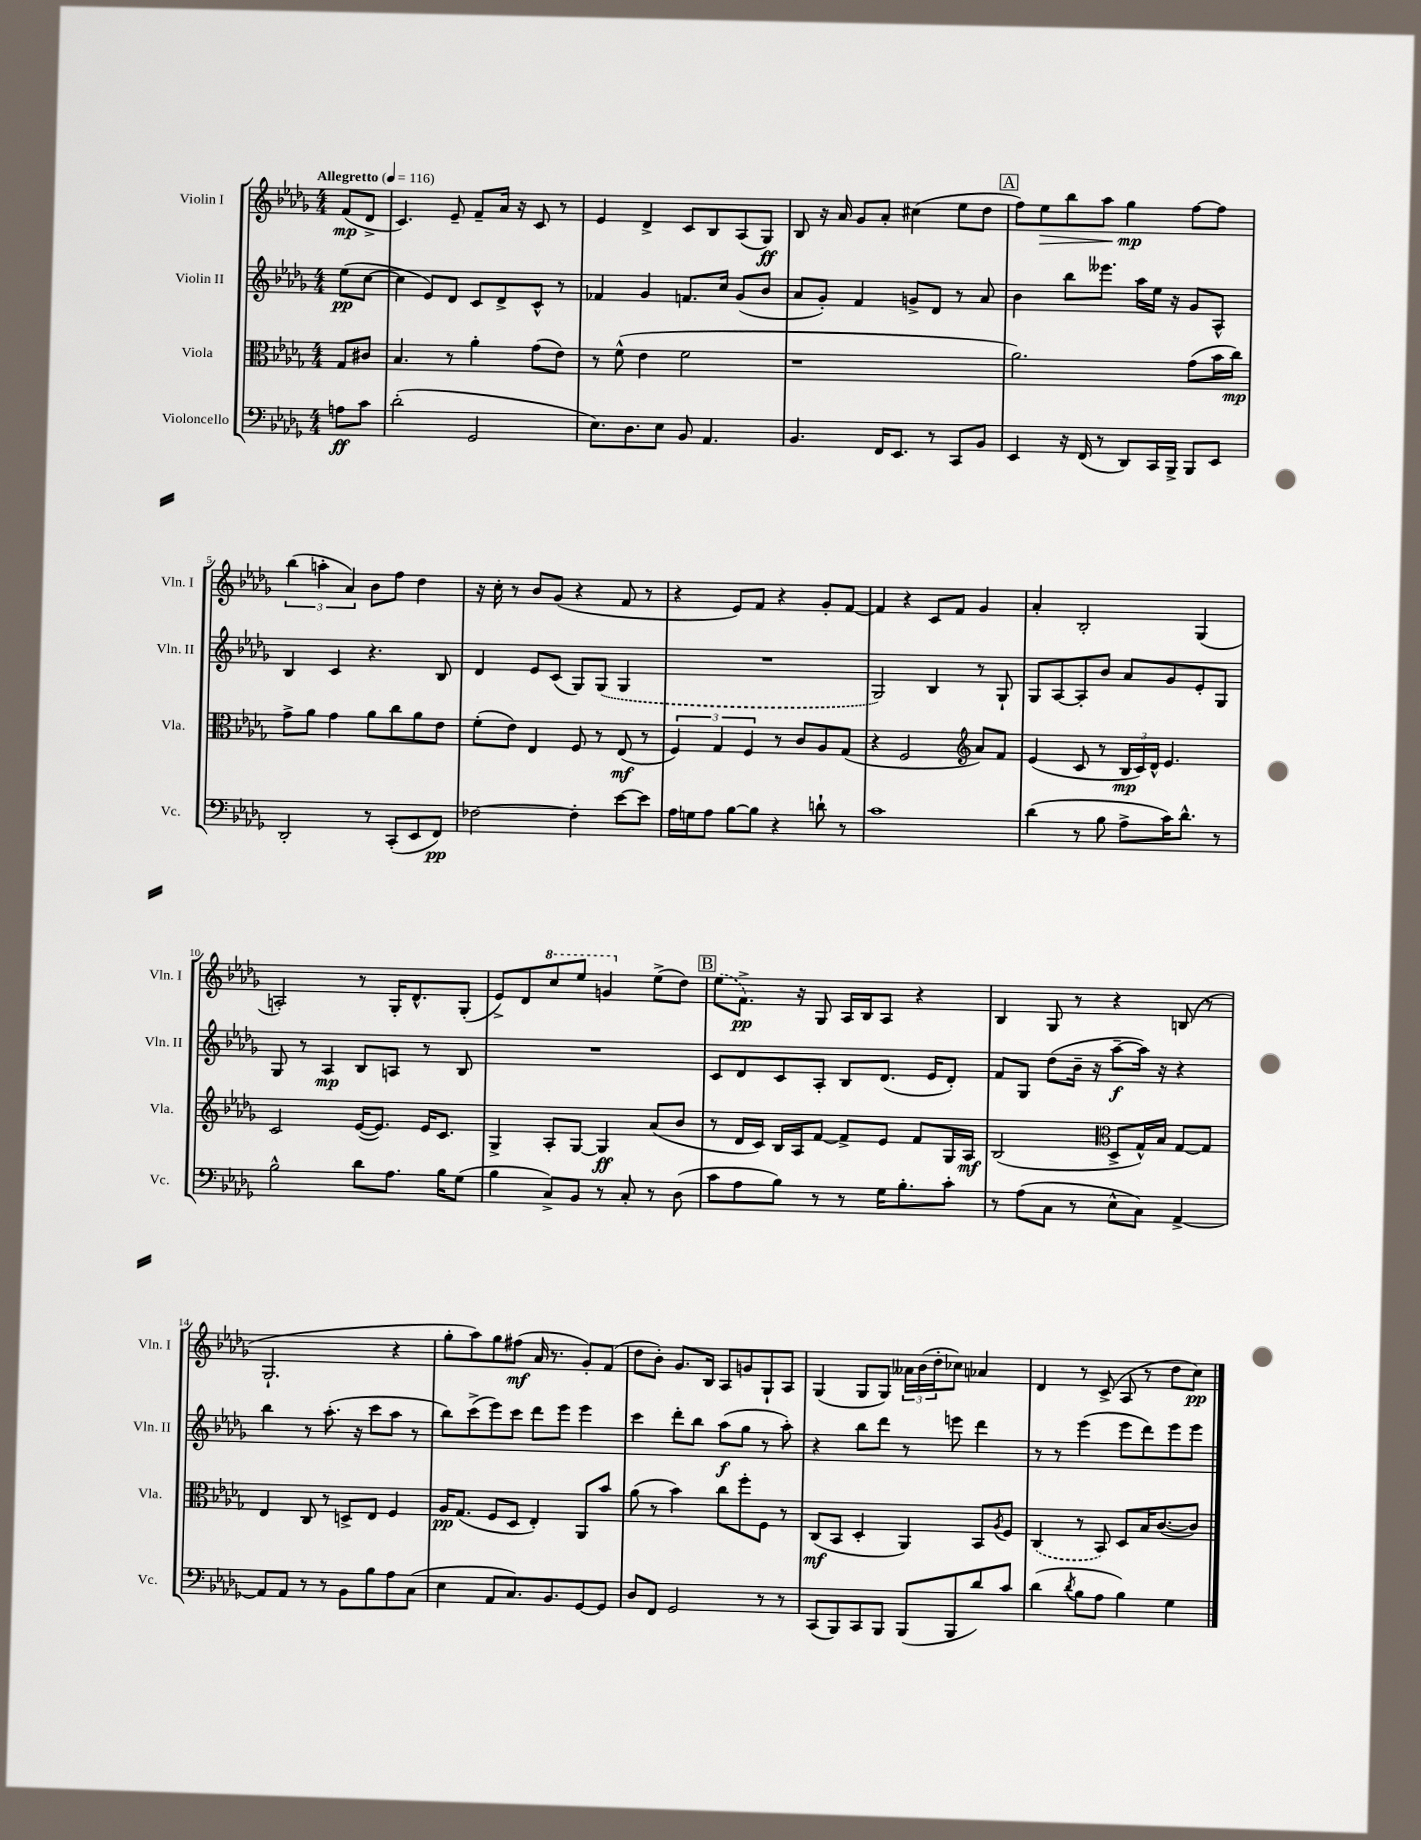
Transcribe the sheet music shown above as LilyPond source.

<<
\new StaffGroup <<
\new Staff = "s0" \with { instrumentName = "Violin I" shortInstrumentName = "Vln. I" } {
    \clef treble \key des \major \numericTimeSignature \time 4/4 \partial 4 \tempo "Allegretto" 4 = 116
    f'8\mp( des'8-> |
    c'4.) ees'8-- f'8-- aes'16 r16 c'8 r8 |
    ees'4 des'4-> c'8 bes8 aes8( ges8\ff) |
    bes8 r16 aes'16 ges'8 aes'8-. cis''4( ees''8 des''8 |
    \mark \markup { \box "A" } f''8) ees''8\> bes''8 aes''8 ges''4\mp\! f''8~ f''8 |
    \tuplet 3/2 { bes''4( a''4-. aes'4) } bes'8 f''8 des''4 |
    r16 c''16-. r8 bes'8 ges'8( r4 f'8 r8 |
    r4 ees'8) f'8 r4 ges'8-. f'8~ |
    f'4 r4 c'8 f'8 ges'4 |
    aes'4-. bes2-. ges4( |
    a2-.) r8 ges16-. des'8.-^ ges8-.( |
    ees'8->) des'8 \ottava #1 c'''8 ees'''8 g''4 \ottava #0 ees''8->( des''8) |
    \mark \markup { \box "B" } \once \slurDashed ees''8( f'8.->\pp) r16 ges8 aes16 bes16 aes8 r4 |
    bes4 ges8 r8 r4 b8( r8 |
    ges2.-! r4 |
    ges''8-. aes''8) ges''8 fis''8\mf( aes'16 r8. ges'8-.) f'8( |
    des''8 bes'8-.) ges'8. bes16 aes8 g'8 ges8-! aes8 |
    ges4( ges8 ges8) \tuplet 3/2 { aeses'16 bes'16( des''16-. } ces''8) aes'4 |
    des'4 r8 c'8->( aes8 r8 des''8 c''8\pp) \bar "|." |
}
\new Staff = "s1" \with { instrumentName = "Violin II" shortInstrumentName = "Vln. II" } {
    \clef treble \key des \major \numericTimeSignature \time 4/4 \partial 4
    ees''8\pp( c''8~ |
    c''4 ees'8) des'8 c'8 des'8-> c'8-^ r8 |
    fes'4 ges'4 f'8. c''16 ges'8( bes'8 |
    aes'8 ges'8-.) f'4 g'8-> des'8 r8 aes'8 |
    \mark \markup { \box "A" } bes'4 bes''8 eeses'''8. aes''16 ees''16 r16 ges'8 aes8-^ |
    bes4 c'4 r4. bes8 |
    des'4 ees'8 c'8( ges8) \once \slurDashed ges8( ges4 |
    R1 |
    ges2) bes4 r8 ges8-! |
    ges8 aes8~ aes8-. bes'8 aes'8 ges'8 ees'8-. ges8 |
    ges8 r8 aes4\mp bes8 a8 r8 bes8 |
    R1 |
    \mark \markup { \box "B" } c'8 des'8 c'8 aes8-. bes8 des'8.( ees'16 des'8-.) |
    f'8 ges8 des''8( bes'16-- r16 aes''8~--\f aes''16) r16 r4 |
    bes''4 r8 aes''8.-.( r16 c'''8 aes''8 r8 |
    bes''8) c'''8->( ees'''8) c'''8 des'''8 ees'''8 ees'''4 |
    c'''4 des'''8-. bes''8 aes''8\f( ges''8 r8 aes''8-.) |
    r4 bes''8 des'''8 r8 e'''8 des'''4 |
    r8 r8 ees'''4( ees'''8 des'''8) ees'''8 ees'''8 \bar "|." |
}
\new Staff = "s2" \with { instrumentName = "Viola" shortInstrumentName = "Vla." } {
    \clef alto \key des \major \numericTimeSignature \time 4/4 \partial 4
    ges8 cis'8 |
    bes4. r8 aes'4-. ges'8( ees'8) |
    r8 f'8-^( ees'4 f'2 |
    r1 |
    \mark \markup { \box "A" } aes'2.) ges'8( bes'16 c''16\mp) |
    ges'8-> aes'8 ges'4 aes'8 c''8 aes'8 ees'8 |
    f'8-.( ees'8) ees4 f8 r8 ees8\mf( r8 |
    \tuplet 3/2 { f4) ges4 f4 } r8 c'8 aes8 ges8( |
    r4 f2 \clef treble aes'8) f'8 |
    ees'4( c'8 r8 \tuplet 3/2 { bes16\mp c'16) des'16-^ } ees'4. |
    c'2 ees'16~( ees'8.) ees'16 c'8. |
    ges4-> aes8-. ges8~ ges4\ff aes'8( bes'8 |
    \mark \markup { \box "B" } r8 des'16 c'16) bes16 aes16 f'8~ f'8-> ees'8 f'8 ges16 aes16\mf |
    bes2( \clef alto des8-> ges16-^) bes16 ges8~ ges8 |
    ees4 c8 r8 d8-> ees8 f4 |
    aes16\pp ges8.( f8 des8 ees4-.) aes,8 bes'8 |
    aes'8( r8 bes'4) c''8 f''8-. f8 r8 |
    c8\mf( bes,8 des4-. aes,4) bes,8 \acciaccatura { aes8 } f8 |
    \once \slurDashed c4( r8 bes,8) des8 bes16 c'8.~( c'8) \bar "|." |
}
\new Staff = "s3" \with { instrumentName = "Violoncello" shortInstrumentName = "Vc." } {
    \clef bass \key des \major \numericTimeSignature \time 4/4 \partial 4
    a8\ff c'8 |
    des'2-.( ges,2 |
    ees8.) des8. ees8 bes,8 aes,4. |
    bes,4. f,16 ees,8. r8 c,8 bes,8 |
    \mark \markup { \box "A" } ees,4 r16 f,16( r8 des,8) c,16 bes,,16-> bes,,8 ees,8 |
    des,2-. r8 c,8-.( ees,8 f,8\pp) |
    fes2~ fes4-. ees'8~ ees'8 |
    aes16 g16 aes8 bes8~ bes8 r4 d'8-! r8 |
    c'1 |
    des'4( r8 bes8 aes8-> c'16) des'8.-^ r8 |
    bes2-^ des'8 aes8. bes16 ges8( |
    bes4 c8->) bes,8 r8 c8-. r8 des8( |
    \mark \markup { \box "B" } c'8 aes8 bes8) r8 r8 ges16 bes8.-. c'8-. |
    r8 aes8( c8 r8 ees8-^ c8) aes,4~-> |
    aes,8 aes,8 r8 r8 bes,8 bes8 aes8 c8( |
    ees4 aes,8 c8.) bes,8. ges,8~ ges,8 |
    des8 f,8 ges,2 r8 r8 |
    c,8( bes,,8) c,8 bes,,8 bes,,8( bes,,8 des'8) c'8 |
    des'4( \acciaccatura { des'8 } bes8 aes8 bes4) ges4 \bar "|." |
}
>>
>>
